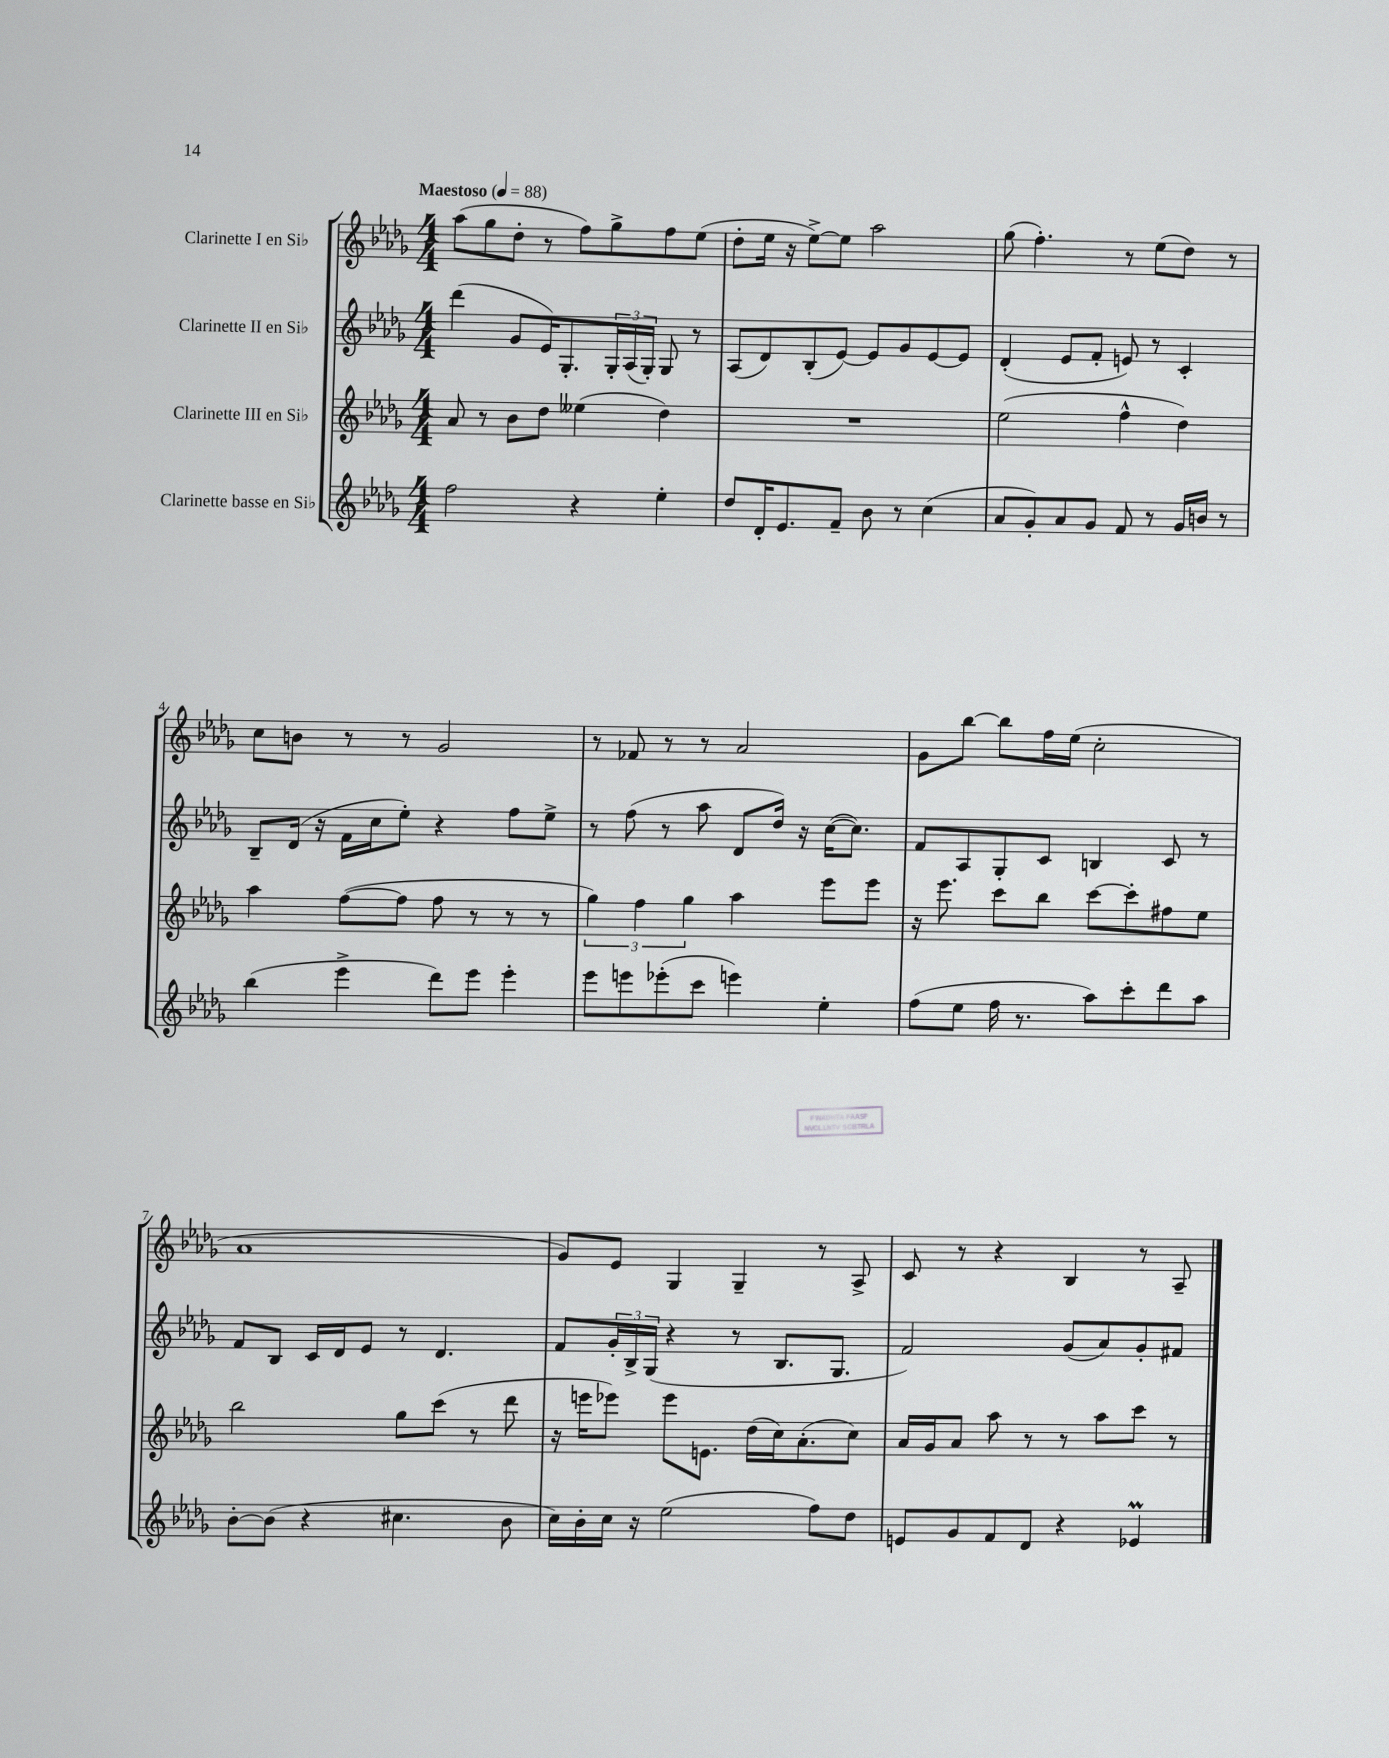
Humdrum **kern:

**kern	**kern	**kern	**kern
*staff4	*staff3	*staff2	*staff1
*clefG2	*clefG2	*clefG2	*clefG2
*k[b-e-a-d-g-]	*k[b-e-a-d-g-]	*k[b-e-a-d-g-]	*k[b-e-a-d-g-]
*M4/4	*M4/4	*M4/4	*M4/4
*MM88	*MM88	*MM88	*MM88
2ff	8a-	(4ddd-	(8aa-
.	8r	.	8gg-
.	8b-	8g-	8dd-'
.	8dd-	16e-)	8r
.	.	8.G-'	.
4r	(4ee--	.	8ff)
.	.	24G-'	8gg-^
.	.	(24A-	.
.	.	24G-')	.
4ee-'	4dd-)	8G-	8ff
.	.	8r	(8ee-
=	=	=	=
8dd-	1r	(8A-	8dd-'
16d-'	.	8d-)	16ee-
8.e-	.	.	16r
.	.	(8B-'	[8ee-^)
8f~	.	[8e-)	8ee-]
8b-	.	8e-]	2aa-
8r	.	8g-	.
(4cc	.	[8e-	.
.	.	8e-]	.
=	=	=	=
8a-	(2ee-	(4d-'	(8gg-
8g-')	.	.	4.ff')
8a-	.	8e-	.
8g-	.	8f'	.
8f	4ff^^	8e)	8r
8r	.	8r	(8ee-
16g-	4dd-)	4c'	8dd-)
16b	.	.	.
8r	.	.	8r
=	=	=	=
(4bb-	4aa-	8B-~	8cc
.	.	(16d-	8b
.	.	16r	.
4eee-^	([8ff	16f	8r
.	.	16cc	.
.	8ff]	8ee-')	8r
8ddd-)	8ff	4r	2g-
8eee-	8r	.	.
4eee-'	8r	8ff	.
.	8r	8ee-^	.
=	=	=	=
8eee-	6gg-)	8r	8r
8eee	.	(8ff	8f-
.	6ff	.	.
(8eee-'	.	8r	8r
.	6gg-	.	.
8ccc	.	8aa-	8r
4eee)	4aa-	8d-	2a-
.	.	16dd-)	.
.	.	16r	.
4ee-'	8eee-	([16cc	.
.	.	8.cc])	.
.	8eee-	.	.
=	=	=	=
(8ff	16r	8f	8g-
.	8.eee-	.	.
8ee-	.	8A-	[8bb-
16ff	8ccc	8G-'	8bb-]
8.r	.	.	.
.	8bb-	8c	16ff
.	.	.	(16ee-
8aa-)	[8ccc	4B	2cc'
8ccc'	8ccc']	.	.
8ddd-	8ff#	8c	.
8aa-	8ee-	8r	.
=	=	=	=
[8b-'	2bb-	8f	1a-
(8b-]	.	8B-	.
4r	.	16c	.
.	.	16d-	.
.	.	8e-	.
4.cc#	8gg-	8r	.
.	(8ccc	4.d-	.
.	8r	.	.
8b-	8ddd-	.	.
=	=	=	=
16cc)	16r	8f	8g-)
16b-'	16eee	.	.
16cc	8eee-)	24g-'	8e-
.	.	24B-^	.
16r	.	.	.
.	.	(24G-	.
(2ee-	8eee-	4r	4G-
.	8.e	.	.
.	.	8r	4G-~
.	(16dd-	.	.
.	16cc)	8.B-	.
.	(8.a-'	.	.
8ff)	.	.	8r
.	.	8.G-	.
8dd-	8cc)	.	8A-^
=	=	=	=
8e	16a-	2f)	8c
.	16g-	.	.
8g-	8a-	.	8r
8f	8aa-	.	4r
8d-	8r	.	.
4r	8r	(8g-	4B-
.	8aa-	8a-)	.
4e-	8ccc	8g-'	8r
.	8r	8f#	8A-~
==	==	==	==
*-	*-	*-	*-
